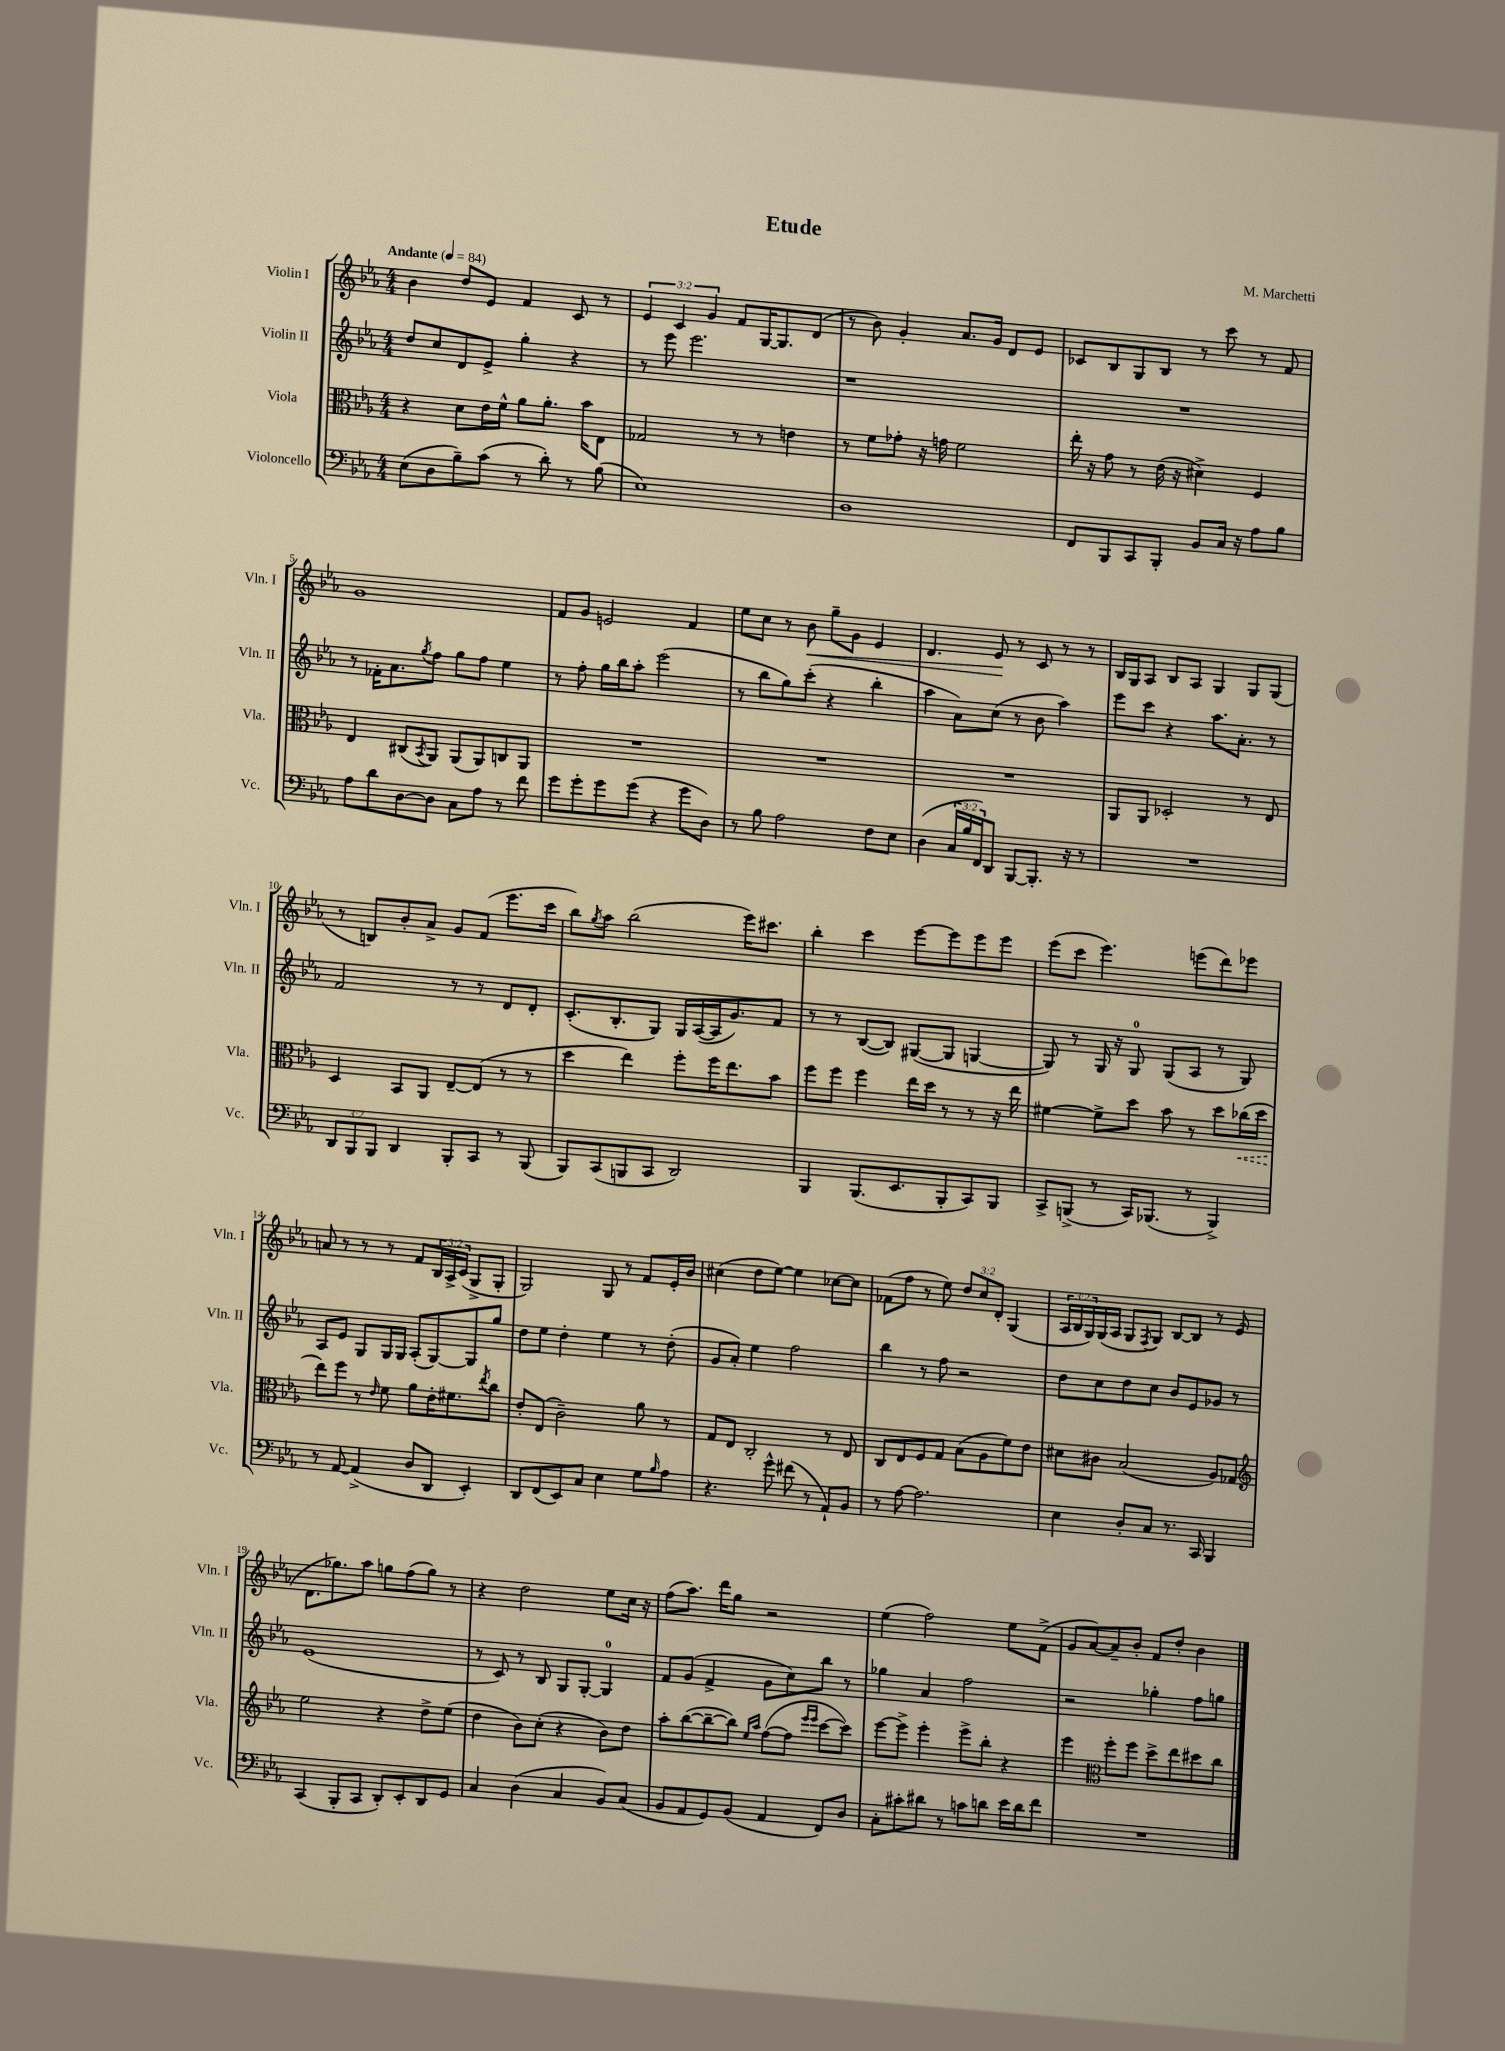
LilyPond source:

\header { title = "Etude" composer = "M. Marchetti" }
<<
\new StaffGroup <<
\new Staff = "s0" \with { instrumentName = "Violin I" shortInstrumentName = "Vln. I" } {
    \clef treble \key ees \major \numericTimeSignature \time 4/4 \override Staff.TupletNumber.text = #tuplet-number::calc-fraction-text \tempo "Andante" 4 = 84
    bes'4 d''8 ees'8 f'4 c'8 r8 |
    \tuplet 3/2 { ees'4 c'4 g'4 } f'8 g16~ g8. d'8( |
    r8 bes'8) g'4-. aes'8. g'16 d'8 ees'8 |
    ces'8 bes8 g8 bes8 r8 c'''8 r8 f'8 |
    g'1 |
    f'8 g'8 e'2 f'4 |
    ees''8 c''8 r8 bes'8\< g''8-- g'8 ees'4 |
    d'4. ees'8\! r8 c'8 r8 r8 |
    bes16 g16 aes8 bes8 aes8 g4 g8 g8( |
    r8 b8) bes'8-. aes'8-> g'8 f'8( ees'''8. c'''16 |
    bes''8) \acciaccatura { g''8 } aes''8 bes''2( ees'''16) cis'''8. |
    bes''4-. c'''4 ees'''8~ ees'''8 ees'''8 ees'''8 |
    ees'''8( c'''8 ees'''4.) e'''8( d'''8) ees'''8 |
    a'8 r8 r8 r8 f'8 \tuplet 3/2 { bes16 aes16-> c'16( } g8-> g8-. |
    g2) g8 r8 f'8 ees'16-. bes'16 |
    cis''4( d''8 ees''8~) ees''4 ces''8~ ces''8 |
    fes'8( f''8 r8 ees''8) \tuplet 3/2 { d''8 c''8 d'8-. } g4( |
    \tuplet 3/2 { aes16 bes16 g16) } g16( aes16 g8 \acciaccatura { f8 } g8) bes8~ bes8 r8 ees'8( |
    d'8. ges''8.) aes''8 g''8 f''8( g''8) r8 |
    r4 d''2 ees''8 c''16 r16 |
    f''8( aes''8.) d'''16 g''8 r2 |
    ees''4( f''2) ees''8 f'8->( |
    g'8 aes'8~) aes'8-- bes'8-. f'8 d''8-. bes'4 \bar "|." |
}
\new Staff = "s1" \with { instrumentName = "Violin II" shortInstrumentName = "Vln. II" } {
    \clef treble \key ees \major \numericTimeSignature \time 4/4
    d''8 c''8 d'8 ees'8-> g''4-. r4 |
    r8 ees'''8 ees'''2. |
    r1 |
    R1 |
    r8 fes'16-. aes'8. \acciaccatura { g''8 } f''8 g''8 f''8 ees''4 |
    r8 f''8-. g''16 bes''16 aes''8-. ees'''2( |
    r8 bes''8 g''8) c'''8-.( r4 bes''4-. |
    aes''4 aes'8) c''8( r8 bes'8 aes''4) |
    ees'''8 c'''8 r4 aes''8. aes'8.-. r8 |
    f'2 r8 r8 d'8 d'8-. |
    c'8.-.( bes8.-. g8) g16 aes16~( aes16 g'8.) f'8 |
    r8 r8 bes8~( bes8) gis8~( gis8 g4~ |
    g8) r8 g16 r16 g8-0 g8( aes8 r8 g8) |
    aes8 ees'8 g8 g16 g16 aes8-.( g8~) g8 g''8 |
    d''8 ees''8 d''4-. ees''4 r8 d''8-.( |
    g'8 aes'8-.) ees''4 f''2 |
    bes''4 r8 f''8 r2 |
    d''8 c''8 d''8 c''8 bes'8 ees'8 ges'8 r8 |
    ees'1( |
    r8 c'8) r8 bes8 g8 g8~-. g4-0 |
    f'8 g'8( f'4-> g'8 c''8) bes''8 r8 |
    ges''4 aes'4 f''2 |
    r2 ges''4-. f''8 g''8 \bar "|." |
}
\new Staff = "s2" \with { instrumentName = "Viola" shortInstrumentName = "Vla." } {
    \clef alto \key ees \major \numericTimeSignature \time 4/4
    r4 d'8 ees'16 f'16-^ aes'8 aes'8.-. bes'16 ees8 |
    ges2 r8 r8 e'4 |
    r8 f'8 ges'8-. r16 g'16 f'2 |
    ees''16-. r16 g'8 r8 ees'16( r16 dis'4->) f4 |
    ees4 cis8( \acciaccatura { bes,8 } aes,8) aes,8( aes,8) c8 aes,8 |
    R1 |
    R1 |
    R1 |
    aes,8 aes,8 des2-. r8 ees8 |
    d4 bes,8 aes,8 ees8~-- ees8( r8 r8 |
    d''4 ees''4) f''8-. f''16 ees''8. bes'8 |
    f''8 f''8 f''4 ees''16 d''16 r8 r8 r16 ees''16 |
    fis'4~ fis'8-> d''8 bes'8 r8 d''8 \once \override Hairpin.style = #'dashed-line ces''16\<( d''16 |
    ees''8\!) f''8 r8 \grace { ees'16 } f'8 aes'8 ees'16-. fis'8. \acciaccatura { ees''8 } c''8 |
    ees'8-. ees8( c'2--) aes'8 r8 |
    g8 ees8 c2-. r8 ees8 |
    c8 ees8 f8 g8 bes8( aes8 f'8) ees'8 |
    dis'8 cis'8 bes2( aes8) ges8 |
    \clef treble ees''2 r4 d''8-> ees''8( |
    d''4 bes'8) c''8-.( r4 bes'8) d''8 |
    aes''8-. bes''8~( bes''8~-- bes''8) \grace { ees''16 aes''16 } f''8~( f''8 \grace { ees'''16 ees'''16 } c'''8~ c'''8) |
    ees'''8~ ees'''8-> ees'''4-. ees'''8-> bes''8-. r4 |
    ees'''4 \clef alto f''8-. f''8 d''8-> ees''8 dis''8 c''8 \bar "|." |
}
\new Staff = "s3" \with { instrumentName = "Violoncello" shortInstrumentName = "Vc." } {
    \clef bass \key ees \major \numericTimeSignature \time 4/4 \override Staff.TupletNumber.text = #tuplet-number::calc-fraction-text
    ees8( d8 bes8--) c'8( r8 d'8-.) r8 bes8( |
    ees1) |
    d1 |
    f,8 bes,,8 c,8 bes,,8-. bes,8 c16 r16 aes8 bes8 |
    aes8 d'8 d8~ d8 c8 aes8 r8 f'8 |
    g'8 g'8-. g'8 g'8( r4 g'8 d8) |
    r8 bes8 aes2 f8 ees8 |
    d4( \tuplet 3/2 { c16 bes16 f,16) } d,8 bes,,8~ bes,,8.-. r16 r8 |
    R1 |
    \tuplet 3/2 { d,8 bes,,8 bes,,8 } d,4 bes,,8-. c,8 r8 bes,,8( |
    bes,,8) c,8( b,,8 c,8 d,2) |
    bes,,4 bes,,8.( ees,8. bes,,8-. c,8) bes,,8 |
    c,8-> b,,8->( r8 c,16) bes,,8.( r8 bes,,4->) |
    r8 aes,8~ aes,4->( d8 d,8 ees,4-.) |
    d,8 f,8( ees,8) c8 ees4 g8 \grace { bes16 } aes8 |
    r4. g'8-^ fis'8( r8 aes,8-!) bes,8 |
    r8 aes8~ aes2. |
    ees4 d8-. c8 r8. c,16 bes,,4 |
    c,4( bes,,8-. c,8 d,8-.) ees,8-. d,8 g,8 |
    c4 d4( c4 bes,8) c8( |
    bes,8 aes,8 g,8) bes,8( aes,4 f,8) d8 |
    c8-. cis'8-. dis'8 r8 c'8 d'8 ees'16 d'16 f'8 |
    R1 \bar "|." |
}
>>
>>
